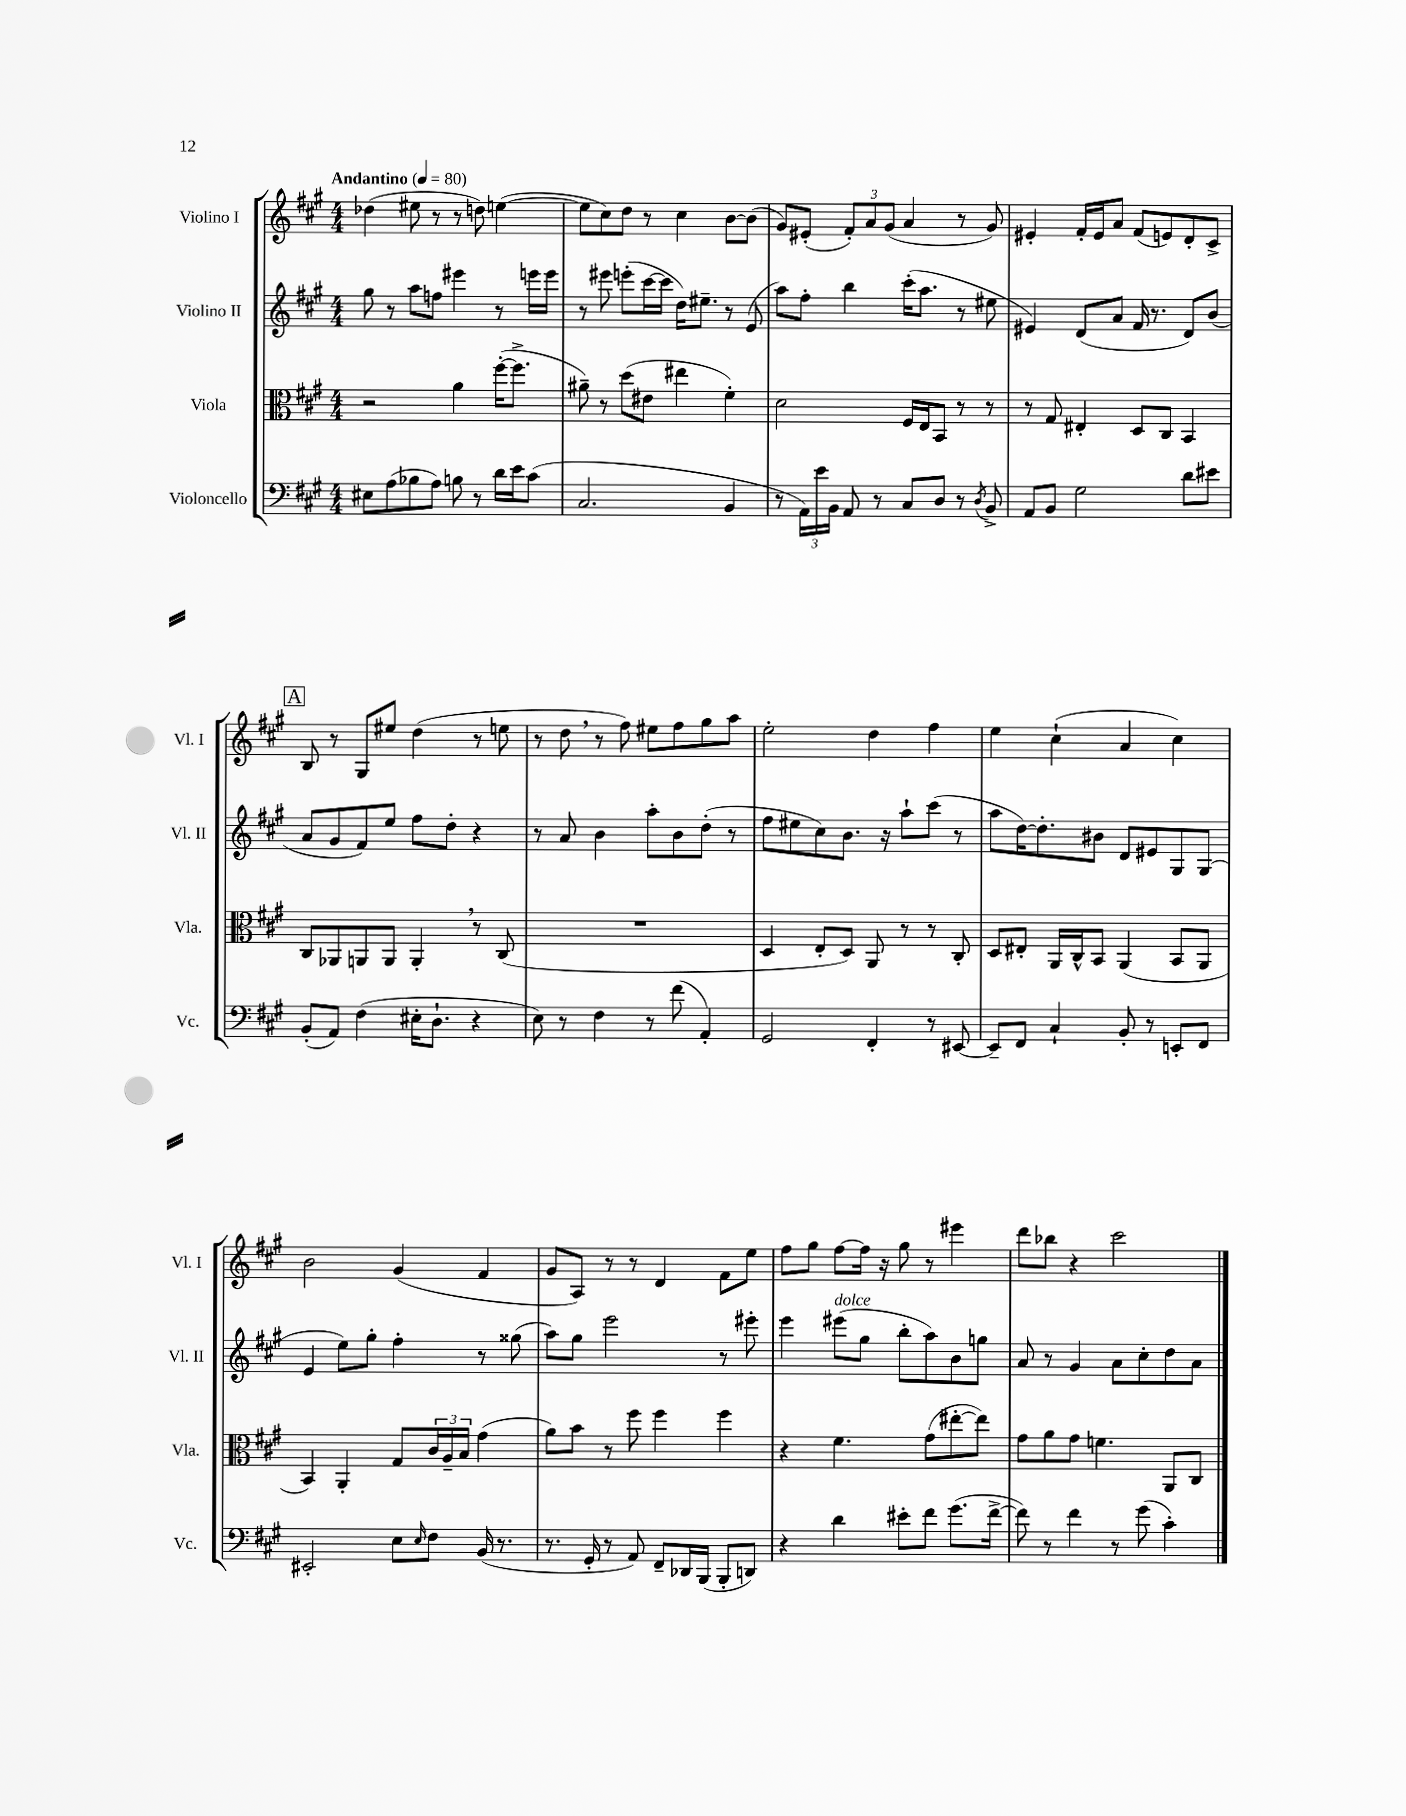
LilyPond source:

<<
\new StaffGroup <<
\new Staff = "s0" \with { instrumentName = "Violino I" shortInstrumentName = "Vl. I" } {
    \clef treble \key a \major \numericTimeSignature \time 4/4 \tempo "Andantino" 4 = 80
    des''4( eis''8 r8 r8 d''8) e''4~( |
    e''8 cis''8) d''8 r8 cis''4 b'8~ b'8( |
    gis'8) eis'8-.( \tuplet 3/2 { fis'8-.) a'8 gis'8( } a'4 r8 gis'8) |
    eis'4-. fis'16-. eis'16 a'8 fis'8( e'8) d'8-. cis'8-> |
    \mark \markup { \box "A" } b8 r8 gis8 eis''8 d''4( r8 e''8 |
    r8 d''8 \breathe r8 fis''8) eis''8 fis''8 gis''8 a''8 |
    e''2-. d''4 fis''4 |
    e''4 cis''4-!( a'4 cis''4) |
    b'2 gis'4( fis'4 |
    gis'8 a8) r8 r8 d'4 fis'8 e''8 |
    fis''8 gis''8 fis''8~ fis''16 r16 gis''8 r8 eis'''4 |
    d'''8 bes''8 r4 cis'''2 \bar "|." |
}
\new Staff = "s1" \with { instrumentName = "Violino II" shortInstrumentName = "Vl. II" } {
    \clef treble \key a \major \numericTimeSignature \time 4/4
    gis''8 r8 a''8 f''8 eis'''4 r8 e'''16 e'''16 |
    r8 eis'''8 e'''8-.( cis'''16~ cis'''16 d''16) eis''8.-- r8 e'8( |
    a''8) fis''8-. b''4 cis'''16-.( a''8. r8 eis''8 |
    eis'4) d'8( a'8 fis'16 r8. d'8) b'8( |
    \mark \markup { \box "A" } a'8 gis'8 fis'8) e''8 fis''8 d''8-. r4 |
    r8 a'8 b'4 a''8-. b'8 d''8-.( r8 |
    fis''8 eis''8 cis''8) b'8. r16 a''8-! cis'''8( r8 |
    a''8 d''16~) d''8.-. bis'8 d'8 eis'8 gis8 gis8( |
    e'4 e''8) gis''8-. fis''4-. r8 gisis''8( |
    a''8) gis''8 e'''2 r8 eis'''8-. |
    e'''4 eis'''8^\markup { \italic "dolce" }( gis''8 b''8-. a''8) b'8 g''8 |
    a'8 r8 gis'4 a'8 cis''8-. d''8 a'8 \bar "|." |
}
\new Staff = "s2" \with { instrumentName = "Viola" shortInstrumentName = "Vla." } {
    \clef alto \key a \major \numericTimeSignature \time 4/4
    r2 a'4 fis''16~-.( fis''8.-> |
    ais'8--) r8 d''8( eis'8 eis''4 fis'4-.) |
    d'2 fis16 e16 b,8 r8 r8 |
    r8 gis8 eis4-. d8 cis8 b,4 |
    \mark \markup { \box "A" } cis8 aes,8 a,8 a,8 a,4-. \breathe r8 cis8( |
    R1 |
    d4 e8-. d8) a,8 r8 r8 cis8-. |
    d8 eis8-. a,16 cis16-^ b,8 a,4( b,8 a,8 |
    b,4) a,4-. gis8 \tuplet 3/2 { cis'16 a16-- b16 } gis'4( |
    a'8) b'8 r8 fis''8 fis''4 fis''4 |
    r4 fis'4. gis'8( eis''8~-. eis''8) |
    gis'8 a'8 gis'8 f'4. a,8 cis8 \bar "|." |
}
\new Staff = "s3" \with { instrumentName = "Violoncello" shortInstrumentName = "Vc." } {
    \clef bass \key a \major \numericTimeSignature \time 4/4
    eis8 a8( bes8 a8) b8 r8 d'16 e'16 cis'8( |
    cis2. b,4 |
    r8 \tuplet 3/2 { a,16) e'16 b,16 } a,8 r8 cis8 d8 r8 \acciaccatura { d8 } b,8-> |
    a,8 b,8 gis2 d'8 eis'8 |
    \mark \markup { \box "A" } b,8-.( a,8) fis4( eis16-. d8.-! r4 |
    e8) r8 fis4 r8 fis'8( a,4-.) |
    gis,2 fis,4-. r8 eis,8~ |
    eis,8-- fis,8 cis4-! b,8-. r8 e,8-. fis,8 |
    eis,2-. e8 \grace { e16 } fis8 b,16( r8. |
    r8. gis,16-. r8 a,8) fis,8-- des,16 b,,16( b,,8-. d,8) |
    r4 d'4 eis'8-. fis'8 gis'8.( fis'16~-> |
    fis'8) r8 fis'4 r8 gis'8( cis'4-.) \bar "|." |
}
>>
>>
\layout { \context { \Score \remove "Bar_number_engraver" } }
